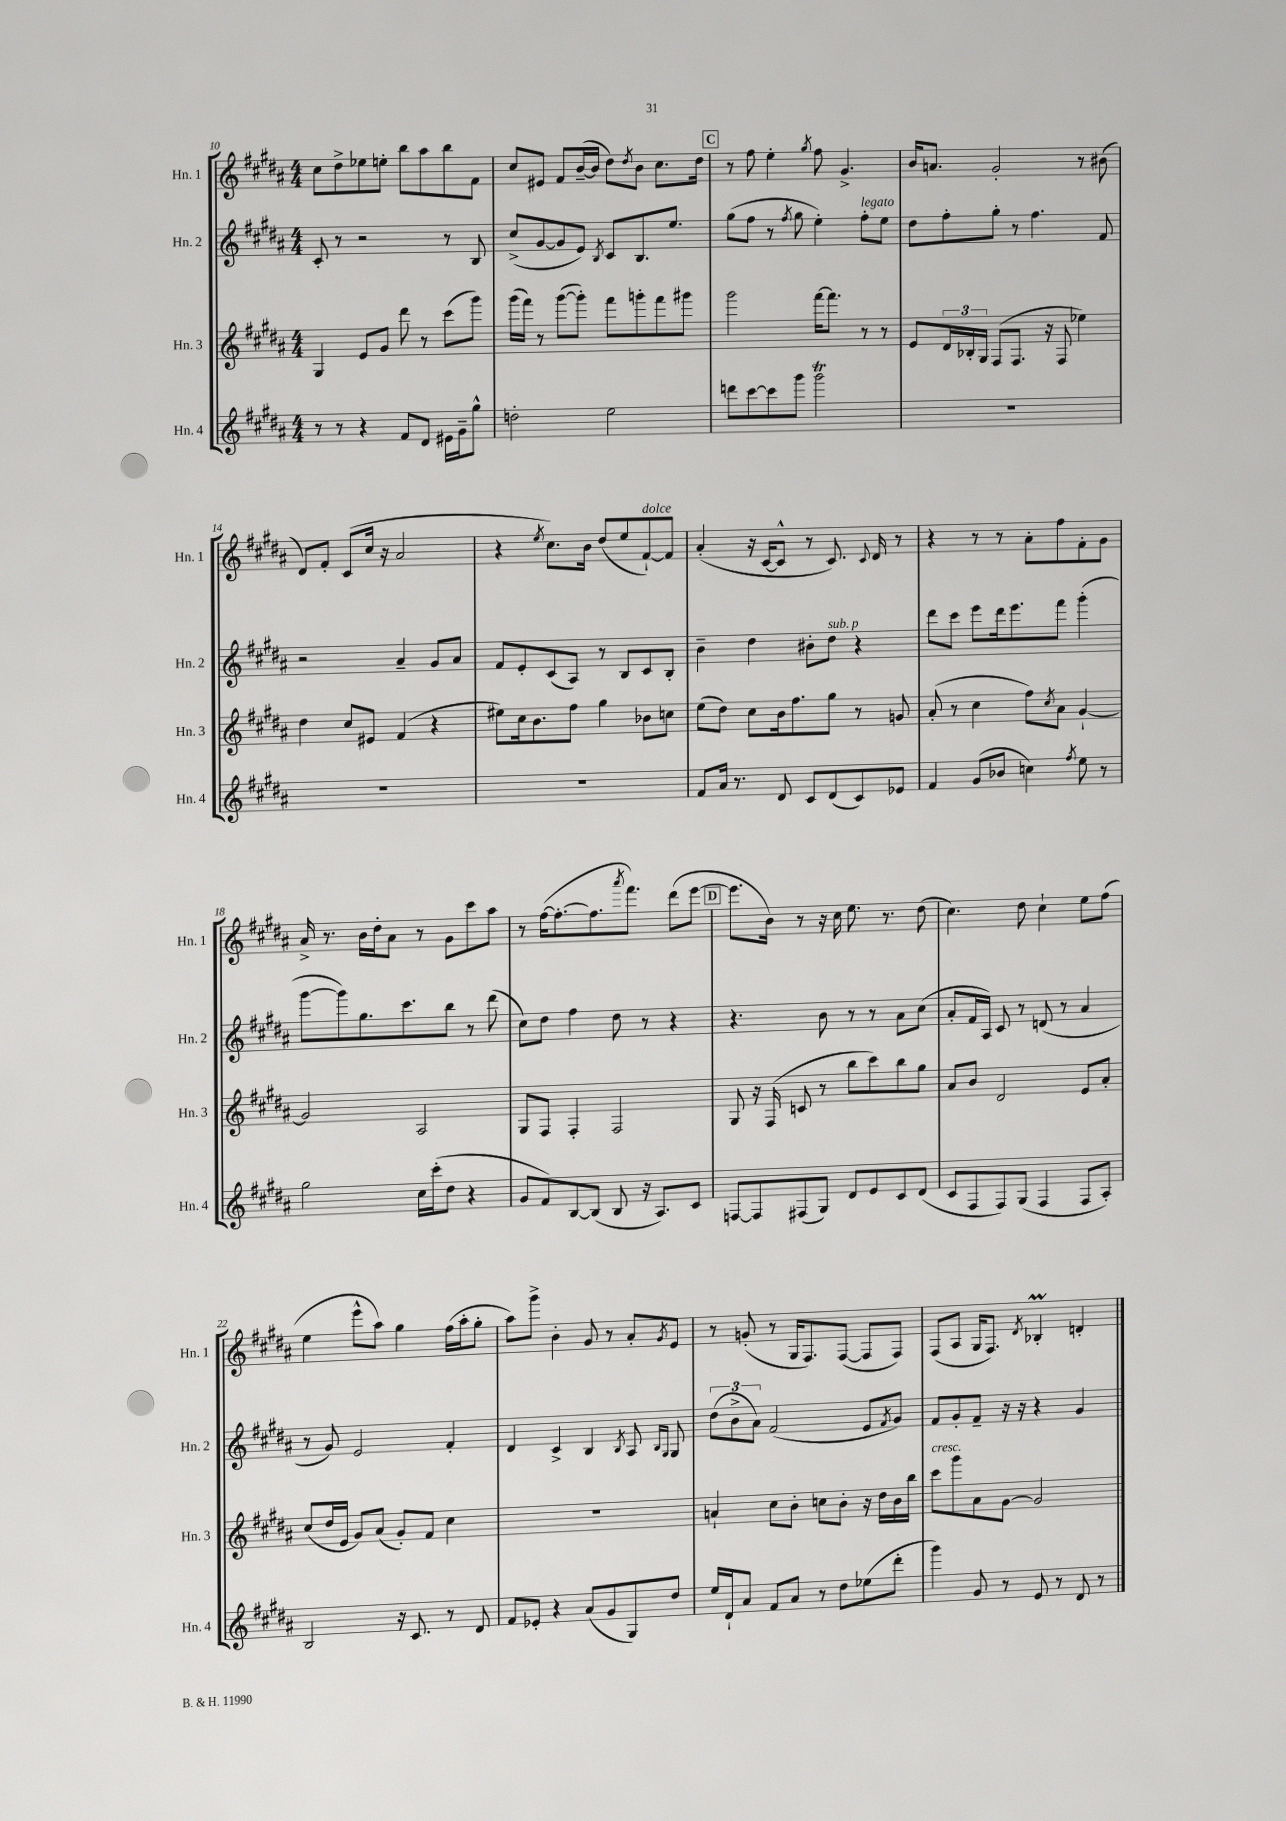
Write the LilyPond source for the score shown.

<<
\new StaffGroup <<
\new Staff = "s0" \with { instrumentName = "Hn. 1" shortInstrumentName = "Hn. 1" } {
    \clef treble \key b \major \numericTimeSignature \time 4/4
    cis''8 dis''8-> ees''8 e''8-. b''8 ais''8 b''8 fis'8 |
    cis''8 eis'8 fis'8 b'16~--( b'16 dis''8) \acciaccatura { dis''8 } b'8 cis''8. dis''16 |
    \mark \markup { \box "C" } r8 fis''8 e''4-. \acciaccatura { gis''8 } fis''8 gis'4.-> |
    b'16 a'8. gis'2-. r8 bis'8( |
    dis'8) fis'8-. cis'8( cis''16 r16 ais'2 |
    r4 \acciaccatura { e''8 } cis''8.) b'16 dis''8( e''8 fis'8~-!^\markup { \italic "dolce" }) fis'8 |
    ais'4-.( r16 cis'16~ cis'8-^ r8 cis'8.) \appoggiatura { cis'8 } dis'16 r8 |
    r4 r8 r8 ais'8-. fis''8 fis'8-. gis'8 |
    ais'16-> r8. b'16 dis''16-. ais'8 r8 gis'8 cis'''8 ais''8 |
    r8 fis''16~( fis''8.~-. fis''8. \acciaccatura { ais'''8 } fis'''8.) dis'''8( e'''8~ |
    \mark \markup { \box "D" } e'''8. b'16) r8 r16 cis''16 e''8. r8. dis''8( |
    cis''4.) dis''8 cis''4-! e''8 fis''8( |
    e''4 e'''8-^ ais''8) gis''4 fis''16( ais''16-. gis''8-. |
    ais''8) gis'''8-> b'4-. gis'8 r8 ais'8-. \acciaccatura { gis'8 } e'8 |
    r8 g'8-.( r8 gis16 fis8.) fis8~( fis8 fis8) |
    fis8( ais8 gis16 fis8.) \acciaccatura { dis'8 } bes4-.\prall d'4-. \bar "|." |
}
\new Staff = "s1" \with { instrumentName = "Hn. 2" shortInstrumentName = "Hn. 2" } {
    \clef treble \key b \major \numericTimeSignature \time 4/4
    cis'8-. r8 r2 r8 b8 |
    cis''8->( gis'8~ gis'8 e'8) \acciaccatura { b8 } cis'8 b8. e''8. |
    \mark \markup { \box "C" } gis''8( fis''8 r8 \acciaccatura { fis''8 } gis''8 e''4-.) fis''8-.^\markup { \italic "legato" } e''8 |
    dis''8 fis''8-. gis''8-. r8 fis''4. fis'8 |
    r2 ais'4-- gis'8 ais'8 |
    fis'8 e'8-. cis'8( ais8) r8 b8 cis'8 b8-. |
    b'4-- dis''4 bis'8-. dis''8^\markup { \italic "sub. p" } r4 |
    dis'''8 cis'''8 e'''8 dis'''16 e'''8. fis'''8 gis'''4-.( |
    gis'''8~ gis'''8) gis''8. cis'''8. b''8 r8 dis'''8( |
    cis''8) dis''8 fis''4 dis''8 r8 r4 |
    \mark \markup { \box "D" } r4. b'8 r8 r8 ais'8 cis''8( |
    ais'8-. fis'16 ais16) cis'8 r8 d'8( r8 ais'4 |
    r8 gis'8) e'2 fis'4-. |
    dis'4 cis'4-> b4 \acciaccatura { b8 } ais8 \grace { b16 gis16 } gis8 |
    \tuplet 3/2 { dis''8( b'8-> ais'8) } fis'2( e'8 \acciaccatura { fis'8 } gis'8) |
    fis'8 gis'8-. fis'8-- r16 r16 r4 gis'4 \bar "|." |
}
\new Staff = "s2" \with { instrumentName = "Hn. 3" shortInstrumentName = "Hn. 3" } {
    \clef treble \key b \major \numericTimeSignature \time 4/4
    gis4 e'8 gis'8 dis'''8 r8 cis'''8( gis'''8) |
    gis'''16( fis'''16) r8 gis'''8~( gis'''8-.) fis'''8 g'''8-. fis'''8 gis'''8 |
    \mark \markup { \box "C" } gis'''2 fis'''16~ fis'''8. r8 r8 |
    e'8 \tuplet 3/2 { dis'16 bes16-. gis16 } fis8( fis8. r16 fis8 ees''4) |
    dis''4 cis''8 eis'8 fis'4( r4 |
    eis''8) cis''16 b'8. fis''8 gis''4 bes'8 c''8 |
    e''8( dis''8) cis''8 b'16 fis''8. gis''8 r8 g'8 |
    ais'8-.( r8 cis''4 fis''8) \acciaccatura { cis''8 } ais'8 gis'4~-! |
    gis'2 ais2 |
    gis8 fis8 fis4-. fis2 |
    \mark \markup { \box "D" } gis8 r16 fis16( c'8 r8 b''8 cis'''8) b''8 gis''8 |
    ais'8 b'8 dis'2 e'8 ais'8-. |
    cis''8( dis''16 e'16 gis'8) ais'8( gis'8-.) fis'8 cis''4 |
    R1 |
    a'4-! cis''8 b'8-. c''8 b'8-. r16 dis''16 b'16 b''16 |
    cis'''8^\markup { \italic "cresc." } gis'''8 ais'8 gis'8~ gis'2 \bar "|." |
}
\new Staff = "s3" \with { instrumentName = "Hn. 4" shortInstrumentName = "Hn. 4" } {
    \clef treble \key b \major \numericTimeSignature \time 4/4
    r8 r8 r4 fis'8 dis'8 eis'16 gis'16-- gis''8-^ |
    d''2-. e''2 |
    \mark \markup { \box "C" } d'''8 cis'''8~ cis'''8 gis'''8 gis'''2\trill |
    R1 |
    R1 |
    R1 |
    fis'8 ais'16 r8. dis'8 cis'8 dis'8( cis'8) ees'8 |
    fis'4 gis'8( bes'8 c''4) \acciaccatura { fis''8 } e''8 r8 |
    gis''2 cis''16 cis'''16-.( dis''8 r4 |
    gis'8 fis'8) b8~ b8( b8 r16 ais8.) cis'8 |
    \mark \markup { \box "D" } f8~ f8 fis8( gis8) dis'8 e'8 cis'8 dis'8( |
    cis'8 fis8 fis8) gis8( fis4 fis8 ais8-.) |
    b2 r16 cis'8. r8 dis'8 |
    fis'8 ees'8-. r4 ais'8( gis'8 gis8) dis''8 |
    e''16 dis'16-! ais'8 fis'8 ais'8 r8 dis''8 ees''8( dis'''8-. |
    gis'''4) gis'8 r8 e'8 r8 dis'8 r8 \bar "|." |
}
>>
>>
\layout { \context { \Score currentBarNumber = #10 } }
